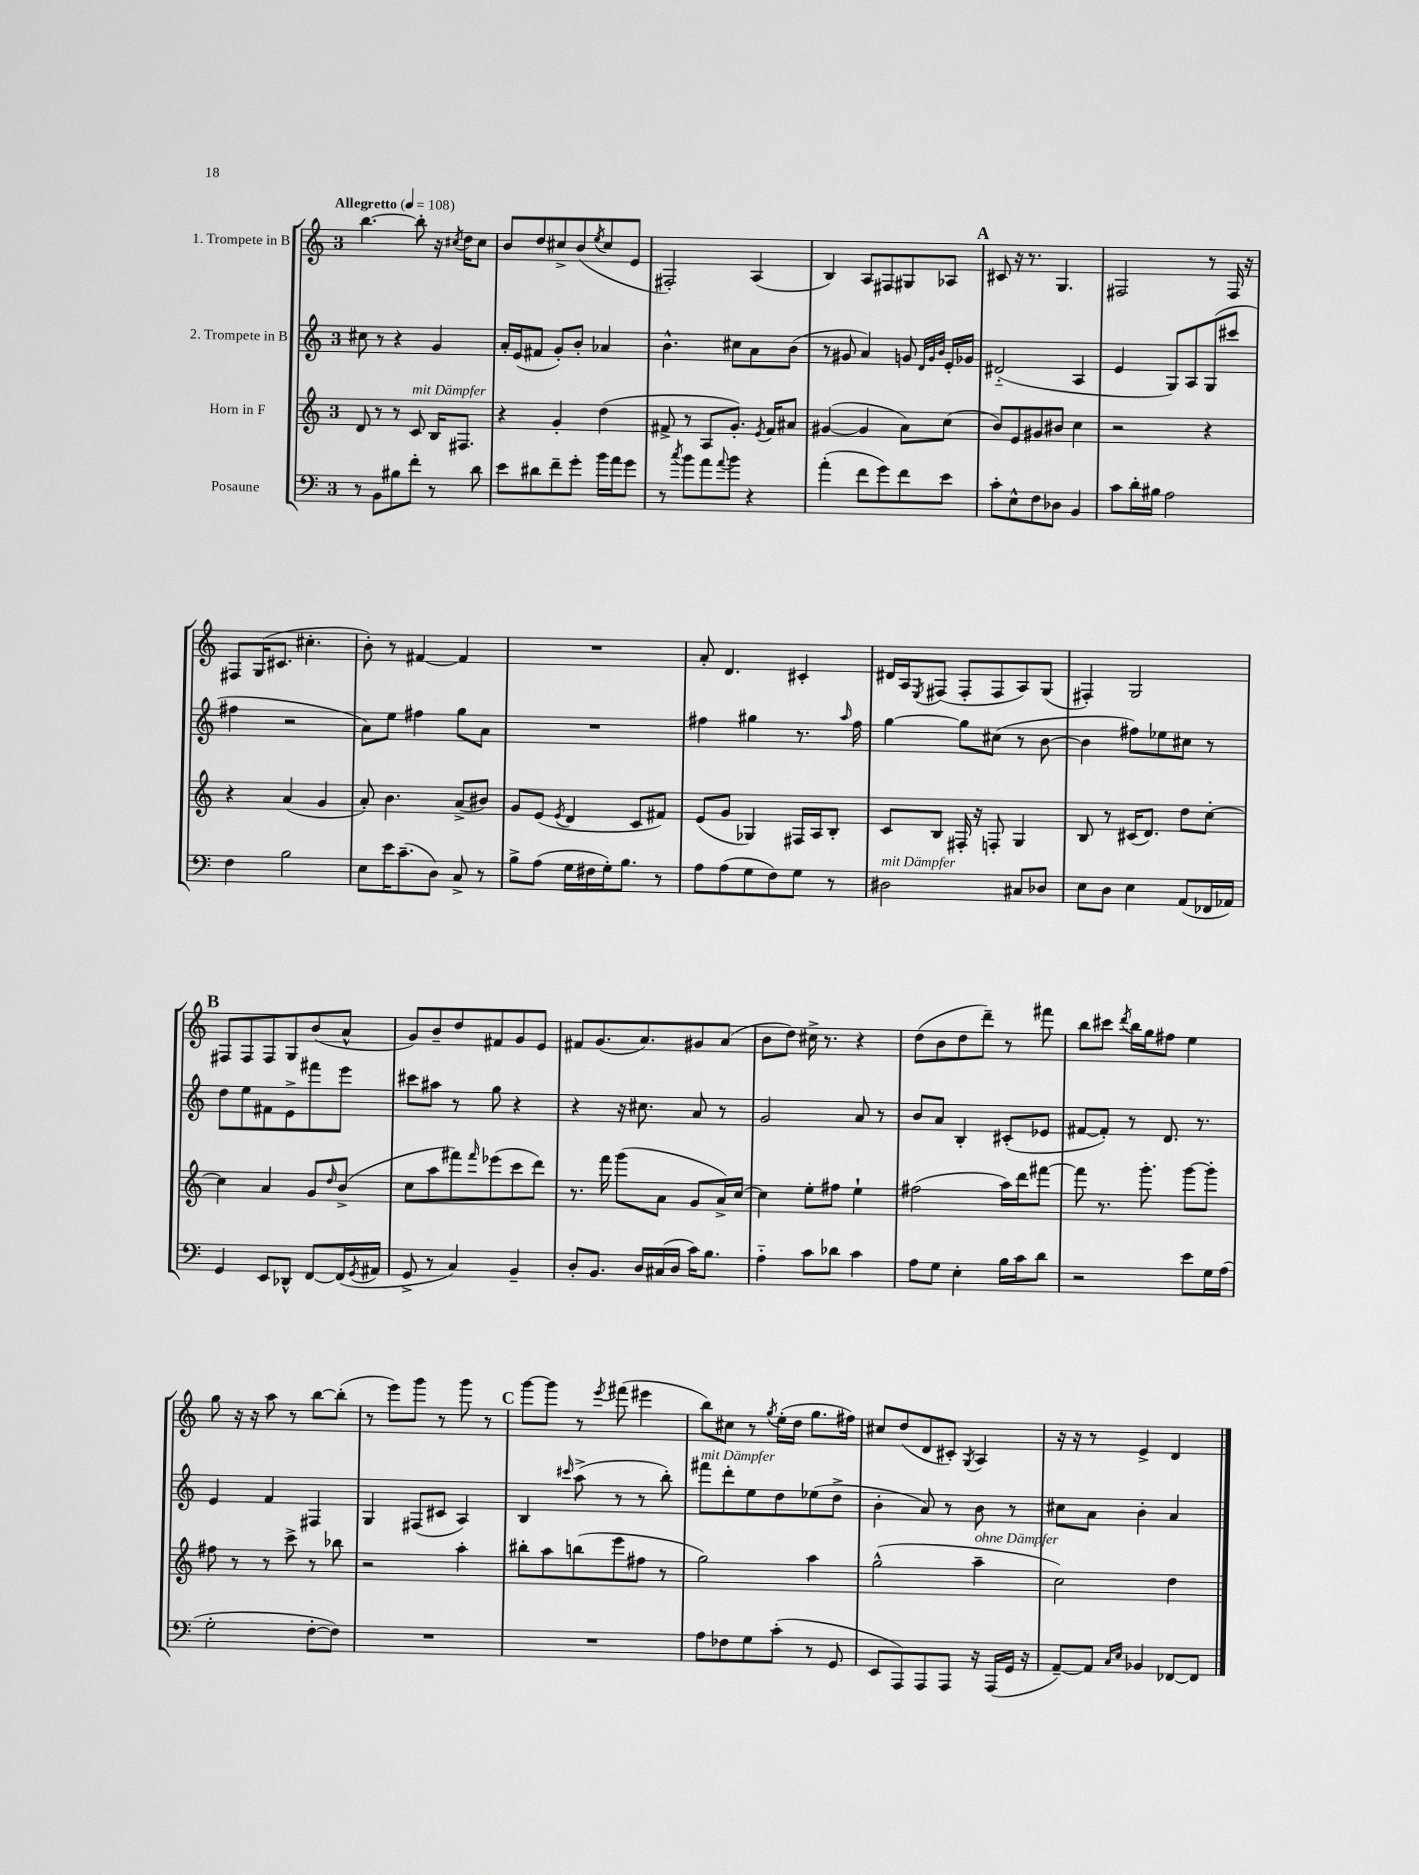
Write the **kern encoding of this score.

**kern	**kern	**kern	**kern
*part4	*part3	*part2	*part1
*staff4	*staff3	*staff2	*staff1
*I"Posaune	*I"Horn in F	*I"2. Trompete in B	*I"1. Trompete in B
*clefF4	*clefG2	*clefG2	*clefG2
*k[]	*k[]	*k[]	*k[]
*M3/4	*M3/4	*M3/4	*M3/4
*MM108	*MM108	*MM108	*MM108
=1	=1	=1	=1
!	!	!	!LO:TX:a:B:t=Allegretto
8r	8d/	8cc#X\	[4.bb\
8BB\L	8r	8r	.
8B#X\	8r	4r	.
!	!LO:TX:a:i:t=mit Dämpfer	!	!
8f'\J	8c/	.	8bb'\]
8r	16B/KL	4g/	16r
.	.	.	8qcc#X/
.	8.F#X/J	.	16dd\KL
8d\	.	.	8cc#\J
=2	=2	=2	=2
8e\L	4r	16a'/LL	8b/L
.	.	(16e/J	.
8d#X\	.	8f#X/J	8dd/
8f~\	4g'/	8g'/L)	8cc#X^/
8g'\J	.	8b'/J	(8b/
.	.	.	8qee/
16b\LL	(4dd\	4a-X/	8cc#/
16a\J	.	.	.
8g\J	.	.	8e/J
=3	=3	=3	=3
8r	8f#X^/	4.b^^\	2F#X'/)
8qcc/	.	.	.
8b\L	8r	.	.
8a\	8A/L	.	.
8qqa/	.	.	.
8b\J	8.g'/J)	8cc#X\L	.
4r	.	8a\	(4A/
.	8qe/	.	.
.	16f#/KL	.	.
.	8a#X/J	(8b\J	.
=4	=4	=4	=4
(4a'\	([4g#X/	8r	4B/)
.	.	8g#X/	.
8f\L	4g#/]	4a/)	8A/L
8g\)	.	.	8F#X/
8f\	8a\L)	8gn/	8G#X/
.	.	32qqd/LLL	.
.	.	32qqg/	.
.	.	32qqb/JJJ	.
8e\J	(8cc\J	16e'/LL	8A-X/J
.	.	16g-X/JJ	.
!!LO:REH:place=s1:t=A
=5	=5	=5	=5
8c'\L	8b/L)	(2d#X/	8c#X/
8E^^\	8e/	.	16r
.	.	.	8.r
8F\	8g#X/	.	.
8D-X\J	8b#X/J	.	4.G/
4BB/	4cc\	4A/	.
=6	=6	=6	=6
8c\L	2r	4e/	2F#X/
16d'\L	.	.	.
16B#X\JJ	.	.	.
2A\	.	8G/L)	.
.	.	8A/	.
.	4r	(8G/	8r
.	.	8ccc#X/J	16F#/
.	.	.	16r
!!LO:LB:g=z
=7	=7	=7	=7
4F\	4r	4ff#X\	8F#X/L
.	.	.	(16G/K
.	.	.	8.c#X/J
2B\	(4a/	2r	.
.	.	.	4.cc#X'\
.	4g/	.	.
=8	=8	=8	=8
8E\L	8a'/)	8a\L)	8b'\)
16e\K	4.b\	8ee\J	8r
(8.c~\	.	.	.
.	.	4ff#X\	[4f#X/
8D\J)	.	.	.
8C^/	(8a^/L	8gg\L	4f#/]
8r	8b#X/J)	8a\J	.
=9	=9	=9	=9
8B^\L	8g/L	2.r	2.r
(8A\J	(8e/J	.	.
.	8qe/	.	.
16G\LL	4d/	.	.
16F#X\	.	.	.
16G'\J)	.	.	.
8.B\J	.	.	.
.	8c/L	.	.
8r	8f#X/J)	.	.
=10	=10	=10	=10
8A\L	(8e/L	4ff#X\	8a'/
(8A\	8g/J	.	4.d/
8G\	4G-X/)	4gg#X\	.
8F\)	.	.	.
8G\J	16F#X/LL	8.r	4c#X'/
.	16A/J	.	.
8r	8B'/J	.	.
.	.	16qqaa/	.
.	.	16ff#\	.
=11	=11	=11	=11
!LO:TX:a:i:t=mit Dämpfer	!	!	!
2D#X\	8c/L	[4gg\	16d#X/LL
.	.	.	16A/J
.	.	.	8qE/
.	8B/J	.	(8F#X/J
.	16F#X'/	8gg\L]	8F#'/L
.	16r	.	.
.	8Fn'/	(8cc#X\J	8F#/
8C#X/L	4G/	8r	8A/)
8D-X/J	.	[8b\	(8G/J
=12	=12	=12	=12
8E\L	8B/	4b\]	4F#X'/)
8D\J	8r	.	.
4E\	(16c#X/KL	8ff#X\L)	2G/
.	8.d/J)	.	.
.	.	8ee-X\	.
(8AA/L	8dd\L	8cc#X\J	.
16FF-X/L	[8cc'\J	8r	.
16AA-X/JJ)	.	.	.
!!LO:LB:g=z
!!LO:REH:place=s1:t=B
=13	=13	=13	=13
4GG/	4cc\]	8dd\L	8F#X/L
.	.	8ee\	8F#/
8EE/L	4a/	8f#X\	8F#/
8DD-X^^/J	.	8e^\	8G/
[8FF/L	8g/L	8fff#X\	(8b/
.	16qqdd/	.	.
(16FF/L]	(8b^/J	8eee\J	8a^^/J
8qGG/	.	.	.
16AA#X/JJ	.	.	.
=14	=14	=14	=14
8GG^/	8cc\L	8ccc#X\L	8g/L)
8r	8aa\	8aa#X\J	8b~/
4C/)	8fff#X\)	8r	8dd/
.	16qqfff#/	.	.
.	(8eee-X\	8gg\	8f#X/
4BB~/	8ccc\	4r	8g/
.	8ddd\J)	.	8e/J
=15	=15	=15	=15
8D'/L	8.r	4r	8f#X/L
8.BB/J	.	.	(8.g/
.	16fff\	.	.
.	(8ggg\L	16r	.
16D/LL	.	8.cc#X\	8.a/)
(16C#X/	8a\J	.	.
16D/JJ	.	.	.
16c\KL)	8g/L	8a/	8g#X/
8.B\J	.	.	.
.	16a^/L)	8r	(8a/J
.	[16cc/JJ	.	.
=16	=16	=16	=16
4A\	4cc\]	2g/	8b\L
.	.	.	8dd\J)
8c\L	8ee'\L	.	16cc#X^\
.	.	.	8.r
8d-X\J	8ff#X\J	.	.
4c\	4ee`\	8a/	4r
.	.	8r	.
=17	=17	=17	=17
8A\L	(2ff#X\	8b/L	(8dd\L
8G\J	.	8a/J	8b\
4E'\	.	4B'/	8dd\
.	.	.	8ddd~\J)
16B\LL	16aa\LL)	(8c#X'/L	8r
16c\J	16ddd\J	.	.
8d\J	[8fff#X\J	8e-X/J	8fff#X\
=18	=18	=18	=18
2r	8fff#\]	[8f#X/L	8bb\L
.	8.r	8f#'/J])	8ccc#X\J
.	.	.	8qddd/
.	.	8r	16bb\LL
.	8.ggg'\	.	16gg\J
.	.	8.d/	8ff#X\J
8e\L	[8ggg\L	.	4ee\
.	.	8.r	.
16G\L	8ggg'\J]	.	.
(16A\JJ	.	.	.
!!LO:LB:g=z
=19	=19	=19	=19
2G'\	8ff#X\	4e/	8gg\
.	8r	.	16r
.	.	.	16r
.	8r	4f/	8aa\
.	8ccc^\	.	8r
[8F'\L	8r	4F#X/	[8bb\L
8F\J])	8bb-X\	.	(8bb'\J]
=20	=20	=20	=20
2.r	2r	4G/	8r
.	.	.	8eee\L)
.	.	(8F#X/L	8ggg\J
.	.	8c#X/J	8r
.	4aa'\	4A/)	8ggg\
.	.	.	8r
!!LO:REH:place=s1:t=C
=21	=21	=21	=21
2.r	8bb#X'\L	4B/	[8ggg\L
.	8aa\	.	8ggg\J]
.	.	16qqccc#X/	.
.	(8bbn\	(8aa^\	8r
.	.	.	8qeee/
.	8eee\	8r	(8fff#X\
.	8ff#X\J	8r	4eee#X\
.	8r	8bb'\)	.
=22	=22	=22	=22
!	!	!LO:TX:a:i:t=mit Dämpfer	!
8A\L	2gg\)	8fff#X\L	8bb\L)
8F-X\	.	8ddd'\	8cc#X\J
8G\	.	8ee\	8r
.	.	.	8qgg/
(8c'\J	.	8dd\	(16ee'\LL
.	.	.	16dd\JJ
8r	4aa\	(8ee-X\	8.gg\L
8GG/	.	8dd^\J	.
.	.	.	16ff#X\Jk)
=23	=23	=23	=23
8EE/L	(2gg^^\	4b'\	8cc#X/L
8AAA/)	.	.	(8dd/
8AAA/	.	8a/)	8d/
8AAA/J	.	8r	8c#X'/J)
.	.	.	8qG/
!	!LO:TX:a:i:t=ohne Dämpfer	!	!
16r	4aa~\	8b\	4A/
(16AAA/LL	.	.	.
16GG/JJ	.	8r	.
16r	.	.	.
=24	=24	=24	=24
[8AA~/L)	2cc\)	8cc#X\L	16r
.	.	.	16r
8AA/J]	.	8a\J	8r
16qqC/LL	.	.	.
16qqE/JJ	.	.	.
4BB-X/	.	4b'\	4e^/
[8FF-X/L	4dd\	4a/	4d/
8FF-/J]	.	.	.
==	==	==	==
*-	*-	*-	*-
